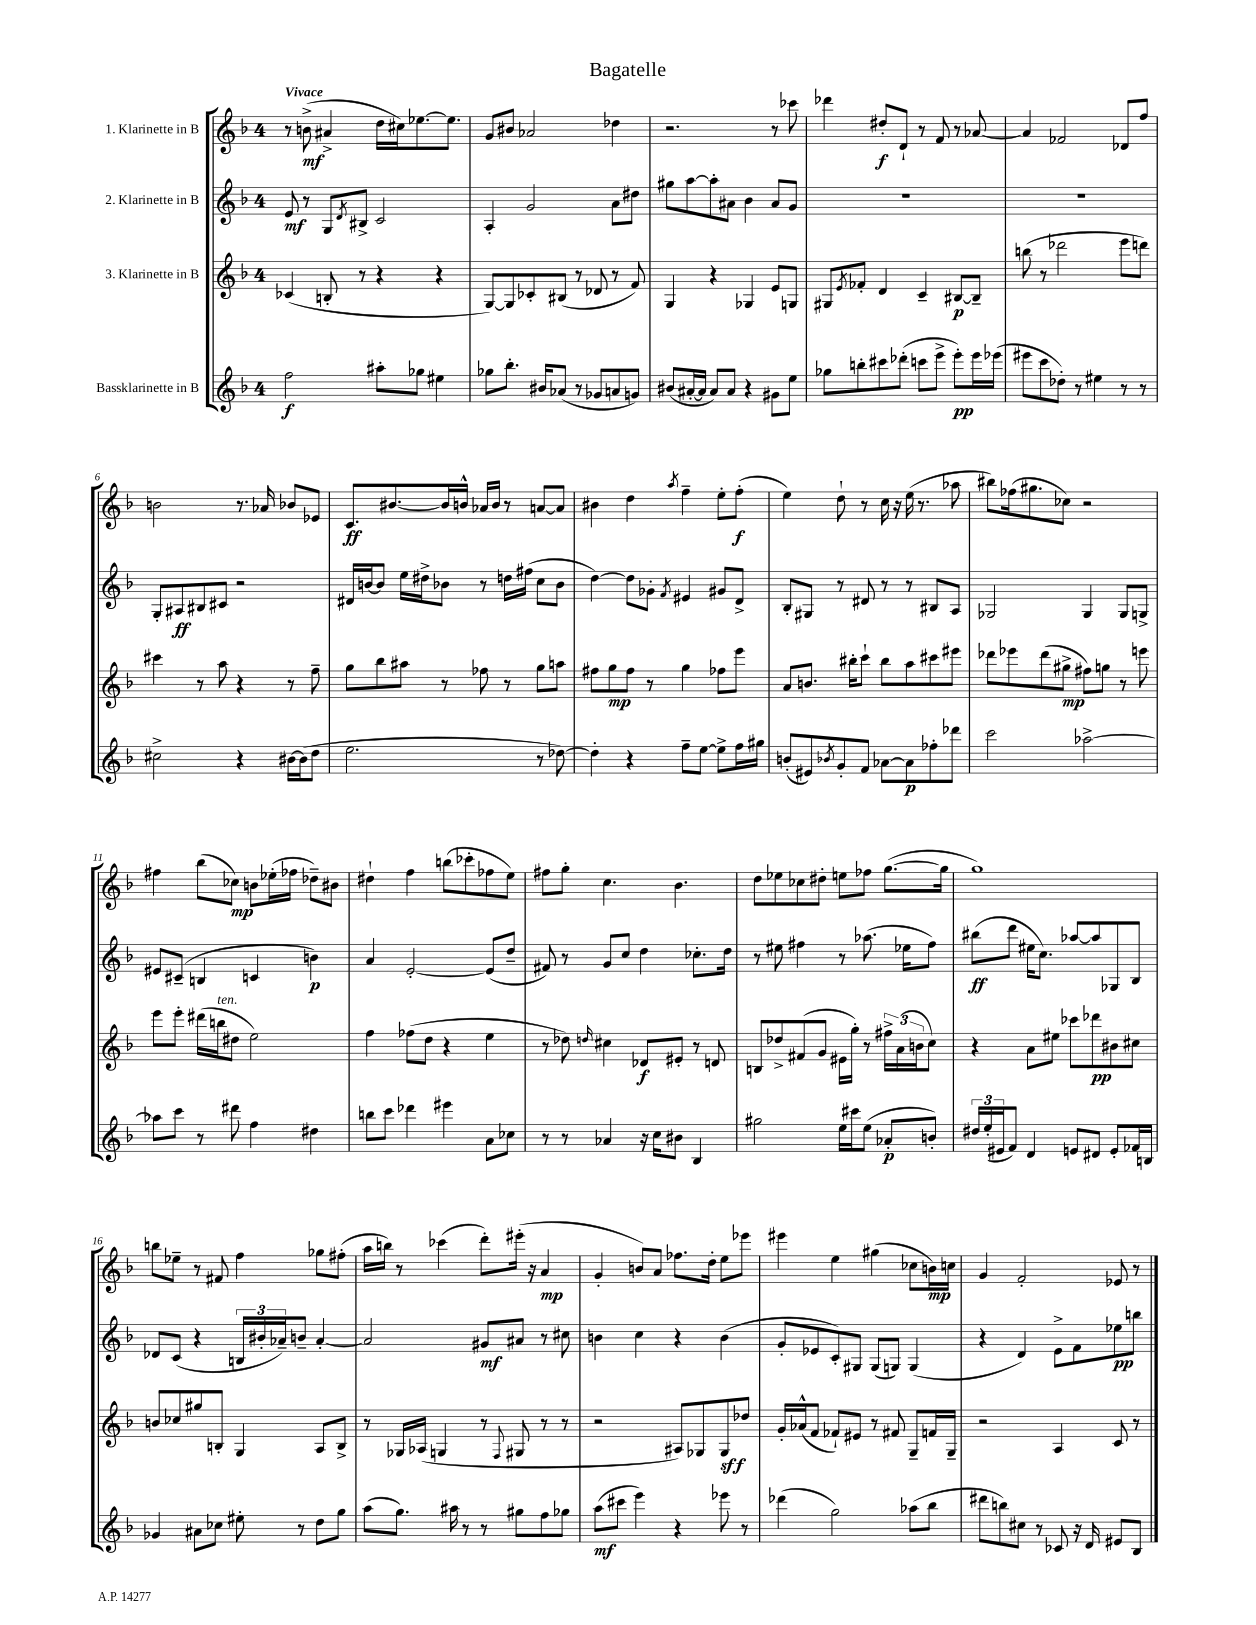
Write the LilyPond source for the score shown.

\header { title = "Bagatelle" }
<<
\new StaffGroup <<
\new Staff = "s0" \with { instrumentName = "1. Klarinette in B" } {
    \clef treble \key f \major \once \override Staff.TimeSignature.style = #'single-digit \time 4/4 \tempo "Vivace"
    r8 b'8->\mf( ais'4-> d''16 cis''16) ees''8.~ ees''8. |
    g'8 bis'8 aes'2 des''4 |
    r2. r8 ces'''8 |
    des'''4 dis''8-.\f d'8-! r8 f'8 r8 aes'8~ |
    aes'4 fes'2 des'8 f''8 |
    b'2 r8. aes'16 bes'8 ees'8 |
    c'8.\ff bis'8.~ bis'16 b'16-^ aes'16 b'16 r8 a'8~ a'8 |
    bis'4 d''4 \acciaccatura { a''8 } f''4-- e''8-. f''8-.\f( |
    e''4) d''8-! r8 c''16 r16 e''16( r8. aes''8 |
    bis''8) fes''16( gis''8. ces''8) r2 |
    fis''4 bes''8( ces''8\mp) b'8 ees''16-.( fes''16 des''8--) bis'8 |
    dis''4-! f''4 b''8( ces'''8-. fes''8 e''8) |
    fis''8 g''8-. c''4. bes'4. |
    d''8 ees''8 ces''8 dis''8-. e''8 fes''8 g''8.~( g''16 |
    g''1) |
    b''8 ees''8-- r8 fis'8 f''4 ges''8 fis''8-.( |
    a''16 b''16) r8 ces'''4( d'''8-.) eis'''16-.( r16 a'4\mp |
    g'4-. b'8) a'8 fes''8. d''16-. e''8 ees'''8 |
    eis'''4 e''4 gis''4( ces''8 b'16\mp) c''16 |
    g'4 f'2-. ees'8 r8 \bar "|." |
}
\new Staff = "s1" \with { instrumentName = "2. Klarinette in B" } {
    \clef treble \key f \major \once \override Staff.TimeSignature.style = #'single-digit \time 4/4
    e'8\mf r8 g8 \acciaccatura { d'8 } bis8-> c'2 |
    a4-. g'2 a'8 dis''8 |
    gis''8 a''8~ a''8-. ais'8 bes'4 ais'8 g'8 |
    R1 |
    R1 |
    g8-. ais8\ff bis8 cis'8 r2 |
    dis'16 b'16~ b'8 e''16 dis''16-> bes'8 r8 d''16 fis''16( c''8 bes'8 |
    d''4~) d''8 ges'8-. \acciaccatura { f'8 } eis'4 gis'8 d'8-> |
    bes8-. gis8 r8 dis'8 r8 r8 bis8 a8 |
    ges2 ges4 ges8 g8-> |
    eis'8 cis'8--( b4 c'4 b'4\p) |
    a'4 e'2~-. e'8( d''8-- |
    fis'8) r8 g'8 c''8 d''4 ces''8.-. d''16 |
    r8 eis''8 fis''4 r8 aes''8.( ees''16 fis''8) |
    bis''8\ff( d'''8 eis''16 c''8.) aes''8~ aes''8 ges8 bes8 |
    des'8 c'8( r4 \tuplet 3/2 { b16 bis'16-. aes'16--) } b'8-- aes'4~-. |
    aes'2 gis'8\mf ais'8 r8 cis''8 |
    b'4 c''4 r4 b'4( |
    g'8-. ees'8 c'8-.) gis8 gis8( g8) g4( |
    r4 d'4) e'8-> f'8 ees''8\pp b''8 \bar "|." |
}
\new Staff = "s2" \with { instrumentName = "3. Klarinette in B" } {
    \clef treble \key f \major \once \override Staff.TimeSignature.style = #'single-digit \time 4/4
    ces'4( b8-. r8 r4 r4 |
    g8~) g8 ces'8-. bis8( r8 des'8 r8 f'8) |
    g4 r4 ges4 e'8 g8 |
    gis8 \acciaccatura { e'8 } fes'8-. d'4 c'4-- bis8~\p bis8-- |
    b''8( r8 des'''2 e'''8 d'''8) |
    cis'''4 r8 a''8 r4 r8 f''8-- |
    g''8 bes''8 ais''8 r8 fes''8 r8 g''8 a''8 |
    fis''8 g''8\mp fis''8 r8 g''4 fes''8 e'''8 |
    a'8 b'8. bis''16-. c'''8-! bis''8 a''8 cis'''8 eis'''8 |
    des'''8 ees'''8 des'''8( gis''8->\mp fis''8) g''8 r8 e'''8 |
    e'''8 e'''8-. dis'''16( b''16^\markup { \italic "ten." } dis''8 e''2) |
    f''4 fes''8( d''8 r4 e''4 |
    r8 des''8) \grace { d''16 } cis''4 des'8\f eis'8-. r8 d'8 |
    b8 des''8-> fis'8( g'8 eis'16 g''16-.) r8 \tuplet 3/2 { fis''16-> a'16( b'16 } c''8) |
    r4 a'8 eis''8 ces'''8 des'''8\pp bis'8 cis''8 |
    b'8 ces''8 gis''8 b8-. g4 a8 b8-> |
    r8 ges16 aes16( g4 r8 \appoggiatura { f8 } gis8 r8 r8 |
    r2 ais8) ges8 ges8\sff des''8 |
    g'16-. aes'16-^( f'8 fes'8-!) eis'8 r8 fis'8 g8-- f'16 g16-- |
    r2 a4 c'8 r8 \bar "|." |
}
\new Staff = "s3" \with { instrumentName = "Bassklarinette in B" } {
    \clef treble \key f \major \once \override Staff.TimeSignature.style = #'single-digit \time 4/4
    f''2\f ais''8-. ges''8 eis''4 |
    ges''8 bes''8.-. bis'16 aes'8( r8 ges'8 a'8 g'8) |
    bis'8( ais'16~-. ais'16 ais'8) ais'8 r4 gis'8 e''8 |
    ges''8 b''8-. cis'''8 des'''8-.( c'''8 e'''8-> e'''8-.\pp) e'''16 ees'''16( |
    eis'''8 c'''8 des''8-.) r8 eis''4 r8 r8 |
    cis''2-> r4 bis'16~ bis'16( d''8 |
    e''2. r8 des''8~) |
    des''4-. r4 f''8-- e''8~ e''8-> f''16 gis''16 |
    b'8-.( eis'8) \acciaccatura { bes'8 } g'8-. f'8 aes'8~ aes'8\p fes''8-. des'''8 |
    c'''2 aes''2~-> |
    aes''8 c'''8 r8 dis'''8 f''4 dis''4 |
    b''8 c'''8 des'''4 eis'''4 a'8 ces''8 |
    r8 r8 aes'4 r16 c''16 bis'8 bes4 |
    gis''2 e''16 cis'''16 e''8( aes'8-.\p b'8-.) |
    \tuplet 3/2 { dis''16 e''16-.( eis'16 } f'8) d'4 e'8 dis'8 e'8-. fes'16 b16 |
    ges'4 ais'8 ces''8 eis''8-. r8 d''8 g''8 |
    a''8( g''8.) ais''16 r8 r8 gis''8 f''8 ges''8 |
    a''8\mf( cis'''8 e'''4) r4 ees'''8 r8 |
    des'''4( g''2) aes''8( bes''8 |
    dis'''8 b''8) cis''8 r8 ces'8 r16 d'16 eis'8 bes8 \bar "|." |
}
>>
>>
